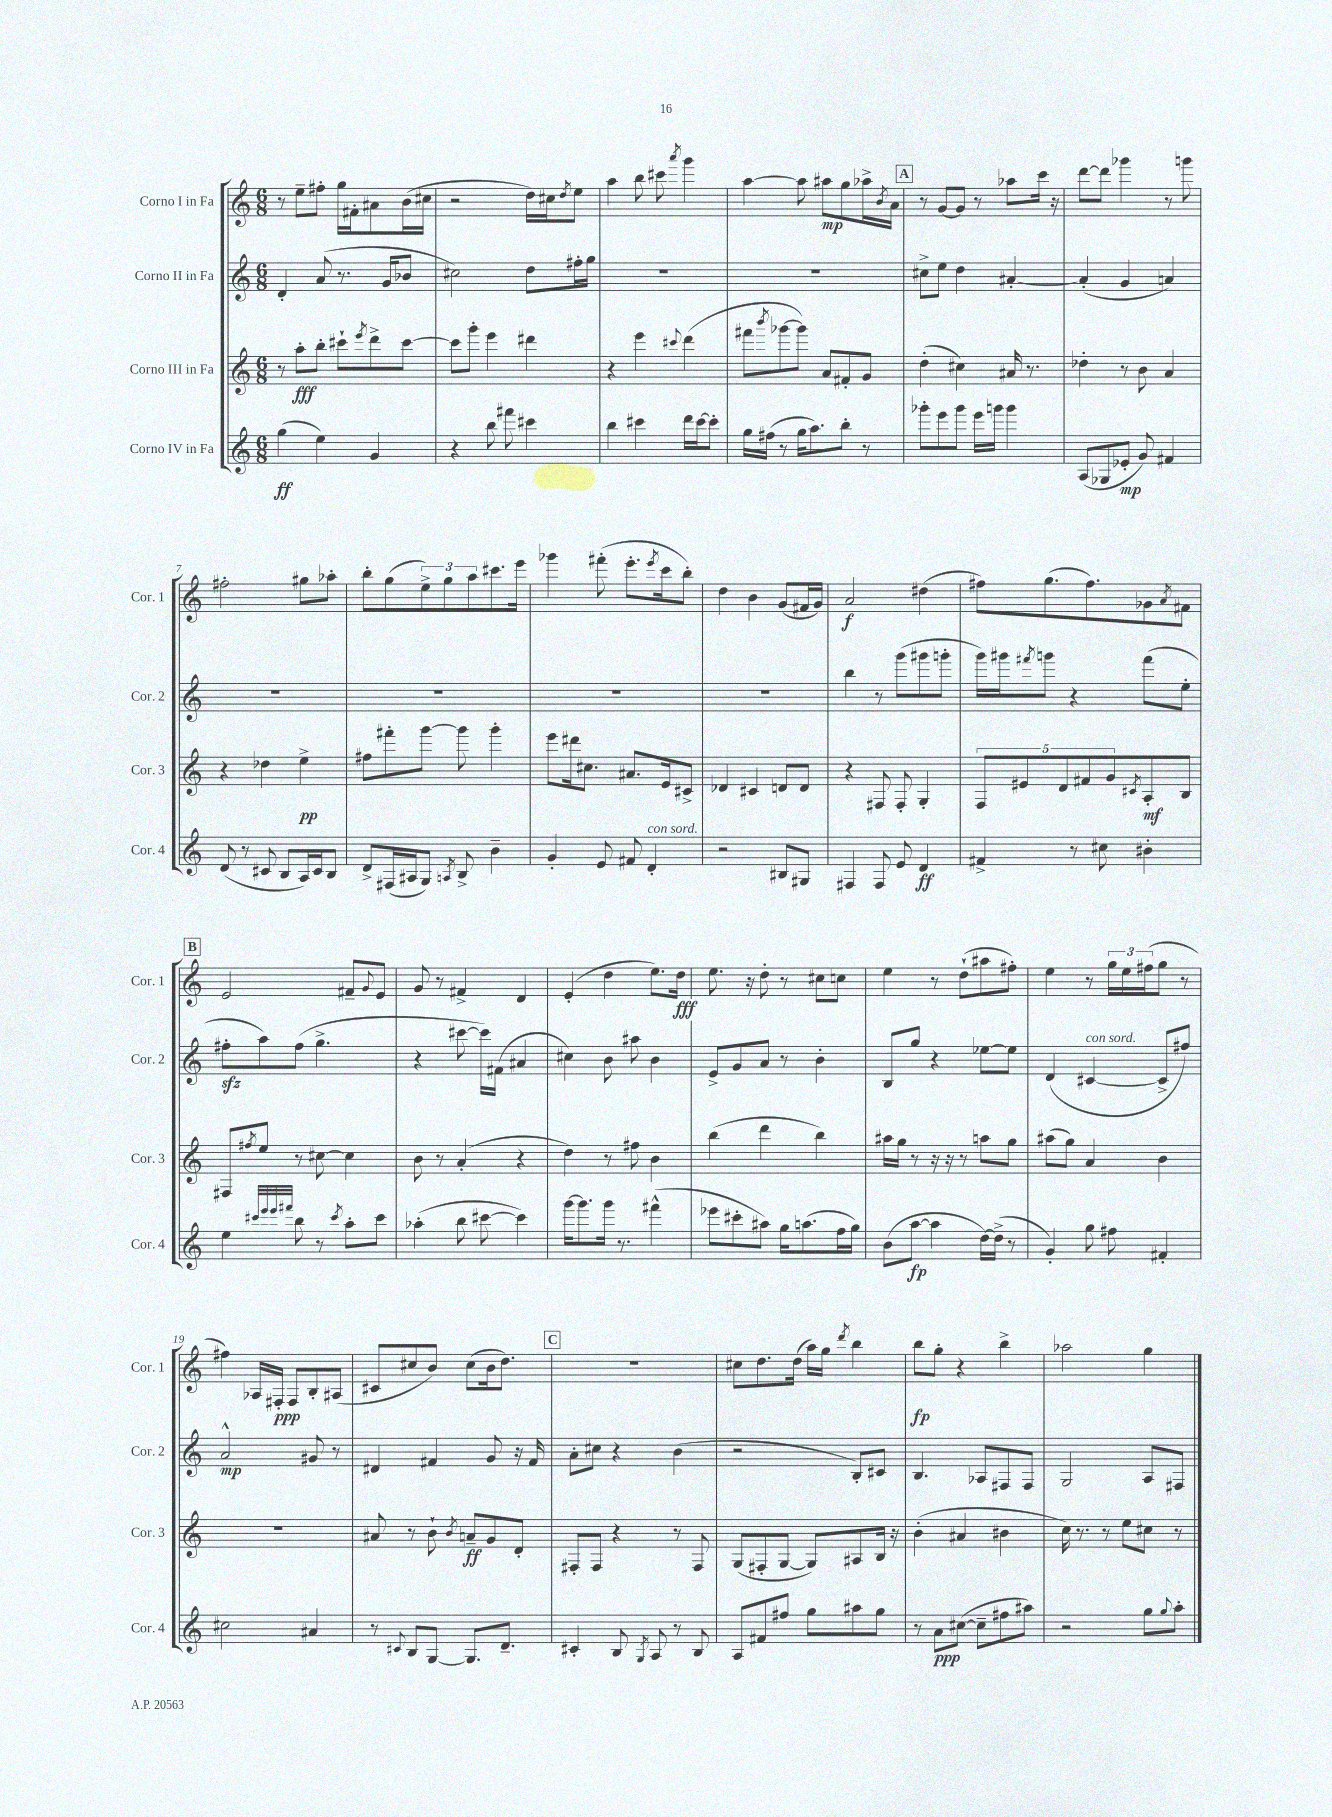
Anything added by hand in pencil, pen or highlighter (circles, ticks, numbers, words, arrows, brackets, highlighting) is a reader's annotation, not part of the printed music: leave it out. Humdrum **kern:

**kern	**dynam	**kern	**dynam	**kern	**dynam	**kern	**dynam
*part4	*part4	*part3	*part3	*part2	*part2	*part1	*part1
*staff4	*staff4	*staff3	*staff3	*staff2	*staff2	*staff1	*staff1
*I"Corno IV in Fa	*	*I"Corno III in Fa	*	*I"Corno II in Fa	*	*I"Corno I in Fa	*
*I'Cor. 4	*	*I'Cor. 3	*	*I'Cor. 2	*	*I'Cor. 1	*
*clefG2	*	*clefG2	*	*clefG2	*	*clefG2	*
*k[]	*	*k[]	*	*k[]	*	*k[]	*
*M6/8	*	*M6/8	*	*M6/8	*	*M6/8	*
=1	=1	=1	=1	=1	=1	=1	=1
(4gg\	ff	8r	.	4d'/	.	8r	.
.	.	8aa'\L	fff	.	.	8ee~\L	.
4ee\)	.	8bb'\J	.	(8a/	.	8ff#X'\J	.
.	.	8ccc#X`\L	.	8.r	.	16gg\LL	.
.	.	.	.	.	.	16f#X'\J	.
.	.	8qeee/	.	.	.	.	.
4g/	.	8ddd^\	.	.	.	8a#X\	.
.	.	.	.	16g/KL	.	.	.
.	.	[8ccc#\J	.	8b-X/J	.	(16b\L	.
.	.	.	.	.	.	16cc#X\JJ	.
=2	=2	=2	=2	=2	=2	=2	=2
4r	.	8ccc#\L]	.	2cc#X\)	.	2r	.
.	.	8ggg'\J	.	.	.	.	.
8bb\	.	4eee\	.	.	.	.	.
8fff#X\	.	.	.	.	.	.	.
4ccc#X\	.	4ddd#X\	.	8dd\L	.	16dd\LL)	.
.	.	.	.	.	.	16cc#X\J	.
.	.	.	.	.	.	8qdd/	.
.	.	.	.	16ff#X'\L	.	8ee\J	.
.	.	.	.	16gg\JJ	.	.	.
=3	=3	=3	=3	=3	=3	=3	=3
4bb\	.	4r	.	2.r	.	4aa\	.
4ccc#X\	.	4eee\	.	.	.	8bb\	.
.	.	.	.	.	.	8ccc#X\	.
.	.	8qqccc#X/	.	.	.	8qaaa/	.
16ddd\LL	.	(4ddd\	.	.	.	4ggg\	.
[16ccc#\J	.	.	.	.	.	.	.
8ccc#'\J]	.	.	.	.	.	.	.
=4	=4	=4	=4	=4	=4	=4	=4
16gg\LL	.	8fff#X\L	.	2.r	.	[4aa\	.
(16ff#X\JJ	.	.	.	.	.	.	.
.	.	8qbbb/	.	.	.	.	.
8r	.	[8ggg-X\	.	.	.	.	.
16gg\KL	.	8ggg-\J])	.	.	.	8aa\]	.
8.aa\)	.	.	.	.	.	.	.
.	.	8a/L	.	.	.	8aa#X\L	mp
8bb'\J	.	8f#X'/	.	.	.	8gg\	.
8r	.	8g/J	.	.	.	16aa-X^\L	.
.	.	.	.	.	.	8qb/	.
.	.	.	.	.	.	16a\JJ	.
!!LO:REH:place=s1:t=A
=5	=5	=5	=5	=5	=5	=5	=5
8ggg-X'\L	.	(4dd'\	.	8cc#X^\L	.	8r	.
8eee\	.	.	.	8ee\J	.	[8g/L	.
8ggg-\J	.	4cc#X\)	.	4dd\	.	8g/J]	.
16eee\LL	.	.	.	.	.	8r	.
16gggn\JJ	.	.	.	.	.	.	.
4ggg\	.	16a#X/	.	[4a#X'/	.	8aa-X\L	.
.	.	8.r	.	.	.	.	.
.	.	.	.	.	.	16ccc\Jk	.
.	.	.	.	.	.	16r	.
=6	=6	=6	=6	=6	=6	=6	=6
(8A/L	.	4dd-X'\	.	(4a#'/]	.	[8ddd\L	.
8G-X/	.	.	.	.	.	8ddd\J]	.
8e-X'/J	mp	8r	.	4g/	.	4ggg-X\	.
8g/)	.	8b\	.	.	.	.	.
4f#X/	.	4a/	.	4an/)	.	8r	.
.	.	.	.	.	.	8gggn\	.
!!LO:LB:g=z
=7	=7	=7	=7	=7	=7	=7	=7
(8d/	.	4r	.	2.r	.	2ff#X'\	.
8r	.	.	.	.	.	.	.
8c#X/	.	4dd-X\	.	.	.	.	.
8B/L	.	.	.	.	.	.	.
16A/L)	.	4ee^\	pp	.	.	8gg#X\L	.
16c#/J	.	.	.	.	.	.	.
8B/J	.	.	.	.	.	8aa-X'\J	.
=8	=8	=8	=8	=8	=8	=8	=8
8d^/L	.	8ff#X\L	.	2.r	.	8bb'\L	.
(16F#X/L	.	8fff#X'\	.	.	.	(8gg\	.
16A#X/J	.	.	.	.	.	.	.
8G/J)	.	[8ggg\J	.	.	.	12ee^\)	.
.	.	.	.	.	.	12gg\	.
8qAn/	.	.	.	.	.	.	.
8B^/	.	8ggg\]	.	.	.	.	.
.	.	.	.	.	.	12aa\	.
4b~\	.	4ggg'\	.	.	.	8.ccc#X\	.
.	.	.	.	.	.	16eee\Jk	.
=9	=9	=9	=9	=9	=9	=9	=9
4g'/	.	8eee\L	.	2.r	.	4ggg-X\	.
.	.	16ddd#X\k	.	.	.	.	.
.	.	8.cc#X\J	.	.	.	.	.
8e/	.	.	.	.	.	(8fff#X'\	.
8f#X/	.	8.a#X/L	.	.	.	8.eee'\L	.
!LO:TX:a:i:t=con sord.	!	!	!	!	!	!	!
4d'/	.	.	.	.	.	.	.
.	.	.	.	.	.	8qeee/	.
.	.	16e/k	.	.	.	16ccc\k	.
.	.	8c#X^/J	.	.	.	8bb'\J)	.
=10	=10	=10	=10	=10	=10	=10	=10
2r	.	4d-X/	.	2.r	.	4dd\	.
.	.	4c#X/	.	.	.	4b\	.
8B#X/L	.	8dn/L	.	.	.	(8g/L	.
8G#X/J	.	8d/J	.	.	.	16f#X/L	.
.	.	.	.	.	.	16g/JJ)	.
=11	=11	=11	=11	=11	=11	=11	=11
4F#X/	.	4r	.	4bb\	.	2a/	f
8F#/	.	8F#X/	.	8r	.	.	.
8e/	.	8F#'/	.	(8ggg\L	.	.	.
4d/	ff	4G'/	.	8ggg#X\	.	(4dd#X\	.
.	.	.	.	8gggn'\J	.	.	.
=12	=12	=12	=12	=12	=12	=12	=12
4f#X^/	.	10F/L	.	16ggg\LL)	.	8ff#X\L)	.
.	.	.	.	16ggg#X\J	.	.	.
.	.	10e#X/	.	.	.	.	.
.	.	.	.	8qfff#X/	.	.	.
.	.	.	.	8gggn\J	.	(8.gg\	.
.	.	10d/	.	.	.	.	.
8r	.	.	.	4r	.	.	.
.	.	10f#X/	.	.	.	.	.
.	.	.	.	.	.	8.ff#\)	.
8cc#X\	.	.	.	.	.	.	.
.	.	10g/	.	.	.	.	.
.	.	8qc#X/	.	.	.	.	.
4b#X'\	.	8A'/	mf	(8fff#\L	.	8g-X\	.
.	.	.	.	.	.	8qa/	.
.	.	8B/J	.	8ee'\J	.	8f#X\J	.
!!LO:LB:g=z
!!LO:REH:place=s1:t=B
=13	=13	=13	=13	=13	=13	=13	=13
4ee\	.	8F#X/L	.	8ff#Xzz'\L	.	2e/	.
.	.	8qff#X/	.	.	.	.	.
.	.	8ee/J	.	8aa\)	.	.	.
32qqccc#X/LLL	.	.	.	.	.	.	.
32qqeee/	.	.	.	.	.	.	.
32qqeee/	.	.	.	.	.	.	.
32qqfff#X/JJJ	.	.	.	.	.	.	.
8bb\	.	8r	.	(8ff#\J	.	.	.
8r	.	[8cc#X\	.	4.gg^\	.	.	.
8qccc#/	.	.	.	.	.	.	.
8aa'\L	.	4cc#\]	.	.	.	8f#X~/L	.
.	.	.	.	.	.	8qqg/	.
8ccc#\J	.	.	.	.	.	8e/J	.
=14	=14	=14	=14	=14	=14	=14	=14
(4aa-X'\	.	8b\	.	4r	.	8g/	.
.	.	8r	.	.	.	8r	.
8bb\	.	(4a'/	.	[8ccc#X\	.	4f#X^/	.
[8ccc#X\	.	.	.	16ccc#\LL])	.	.	.
.	.	.	.	(16f#X\JJ	.	.	.
4ccc#\])	.	4r	.	4a#X/	.	4d/	.
=15	=15	=15	=15	=15	=15	=15	=15
[16ggg\KL	.	4dd\)	.	4cc#X\)	.	(4e'/	.
8.ggg\]	.	.	.	.	.	.	.
16ggg\Jk	.	8r	.	8b\	.	4dd\	.
8.r	.	.	.	.	.	.	.
.	.	8ff#X\	.	8aa#X\	.	.	.
(4fff#X^^\	.	4b\	.	4b\	.	8.ee\L)	.
.	.	.	.	.	.	16dd\Jk	fff
=16	=16	=16	=16	=16	=16	=16	=16
8eee-X\L	.	(4bb\	.	8e^/L	.	8.ee\	.
8ccc#X'\	.	.	.	8g/	.	.	.
.	.	.	.	.	.	16r	.
8aa#X\J)	.	4ddd\	.	8a/J	.	8dd'\	.
16gg\KL	.	.	.	8r	.	8r	.
(8.aan\	.	.	.	.	.	.	.
.	.	4bb\)	.	4b'\	.	8cc#X\L	.
16ff\L	.	.	.	.	.	8ccn\J	.
16gg\JJ)	.	.	.	.	.	.	.
=17	=17	=17	=17	=17	=17	=17	=17
(8b\L	.	16aa#X\LL	.	8B/L	.	4ee\	.
.	.	16gg\JJ	.	.	.	.	.
[8aa\J	fp	8r	.	8gg/J	.	.	.
4aa\]	.	16r	.	4r	.	8r	.
.	.	16r	.	.	.	.	.
.	.	8r	.	.	.	(8dd`\L	.
[16dd\LL)	.	8aan\L	.	[8ee-X\L	.	8aa#X\	.
(16dd^\JJ]	.	.	.	.	.	.	.
8r	.	8gg\J	.	8ee-\J]	.	8ff#X'\J)	.
=18	=18	=18	=18	=18	=18	=18	=18
4g'/)	.	(8aa#X\L	.	(4d/	.	4ee\	.
.	.	8gg\J)	.	.	.	.	.
!	!	!	!	!LO:TX:a:i:t=con sord.	!	!	!
8gg\	.	4a/	.	[4c#X/	.	8r	.
8ff#X\	.	.	.	.	.	24gg\LL	.
.	.	.	.	.	.	24ee\	.
.	.	.	.	.	.	(24ff#X\J	.
4f#X'/	.	4b\	.	8c#^/L]	.	8gg\J	.
.	.	.	.	8ff#X/J)	.	8r	.
!!LO:LB:g=z
=19	=19	=19	=19	=19	=19	=19	=19
2cc#X\	.	2.r	.	2a^^/	mp	4ff#X\)	.
.	.	.	.	.	.	16A-X/LL	.
.	.	.	.	.	.	16F#X'/JJ	ppp
.	.	.	.	.	.	8F#/L	.
4a#X/	.	.	.	8g#X/	.	8B'/	.
.	.	.	.	8r	.	(8A#X/J	.
=20	=20	=20	=20	=20	=20	=20	=20
8r	.	8a#X/	.	4d#X/	.	8c#X/L	.
8qqc#X/	.	.	.	.	.	.	.
8B/L	.	8r	.	.	.	8cc#X/	.
[8G/J	.	8b`\	.	4f#X/	.	8b/J)	.
.	.	8qb/	.	.	.	.	.
8.G/L]	.	8an~/L	ff	.	.	(8cc#\L	.
.	.	8g/	.	8g/	.	16b\k	.
8.d~/J	.	.	.	.	.	8.dd\J)	.
.	.	8d'/J	.	16r	.	.	.
.	.	.	.	16f#/	.	.	.
!!LO:REH:place=s1:t=C
=21	=21	=21	=21	=21	=21	=21	=21
4c#X'/	.	8F#X'/L	.	8a'\L	.	2.r	.
.	.	8F#/J	.	8cc#X\J	.	.	.
8B/	.	4r	.	4r	.	.	.
8qG/	.	.	.	.	.	.	.
8A/	.	.	.	.	.	.	.
8r	.	8r	.	(4b\	.	.	.
8B/	.	8F#/	.	.	.	.	.
=22	=22	=22	=22	=22	=22	=22	=22
8A/L	.	(8G/L	.	2r	.	8cc#X\L	.
8f#X/	.	8F#X'/	.	.	.	8.dd\	.
8ff#X/J	.	[8G/J	.	.	.	.	.
.	.	.	.	.	.	(16dd\Jk	.
8gg\L	.	8G/L])	.	.	.	16aa\LL)	.
.	.	.	.	.	.	16gg\JJ	.
.	.	.	.	.	.	8qddd/	.
8aa#X\	.	8A#X/	.	8B'/L)	.	4bb\	.
8gg\J	.	16B/Jk	.	8c#X/J	.	.	.
.	.	16r	.	.	.	.	.
=23	=23	=23	=23	=23	=23	=23	=23
8r	.	(4b'\	.	4.B/	.	8bb\L	fp
8a\L	ppp	.	.	.	.	8gg'\J	.
([8cc#X\J	.	4a#X/	.	.	.	4r	.
8cc#~\L]	.	.	.	8A-X/L	.	.	.
8ff#X\	.	4b#X\	.	8F#X/	.	4bb^\	.
8aa#X\J)	.	.	.	8F#/J	.	.	.
=24	=24	=24	=24	=24	=24	=24	=24
2r	.	16cc\)	.	2G/	.	2aa-X\	.
.	.	8.r	.	.	.	.	.
.	.	8r	.	.	.	.	.
.	.	8ee\L	.	.	.	.	.
8gg\L	.	8cc#X\J	.	8A/L	.	4gg\	.
8qqgg/	.	.	.	.	.	.	.
8aa'\J	.	8r	.	8F#X/J	.	.	.
==	==	==	==	==	==	==	==
*-	*-	*-	*-	*-	*-	*-	*-
